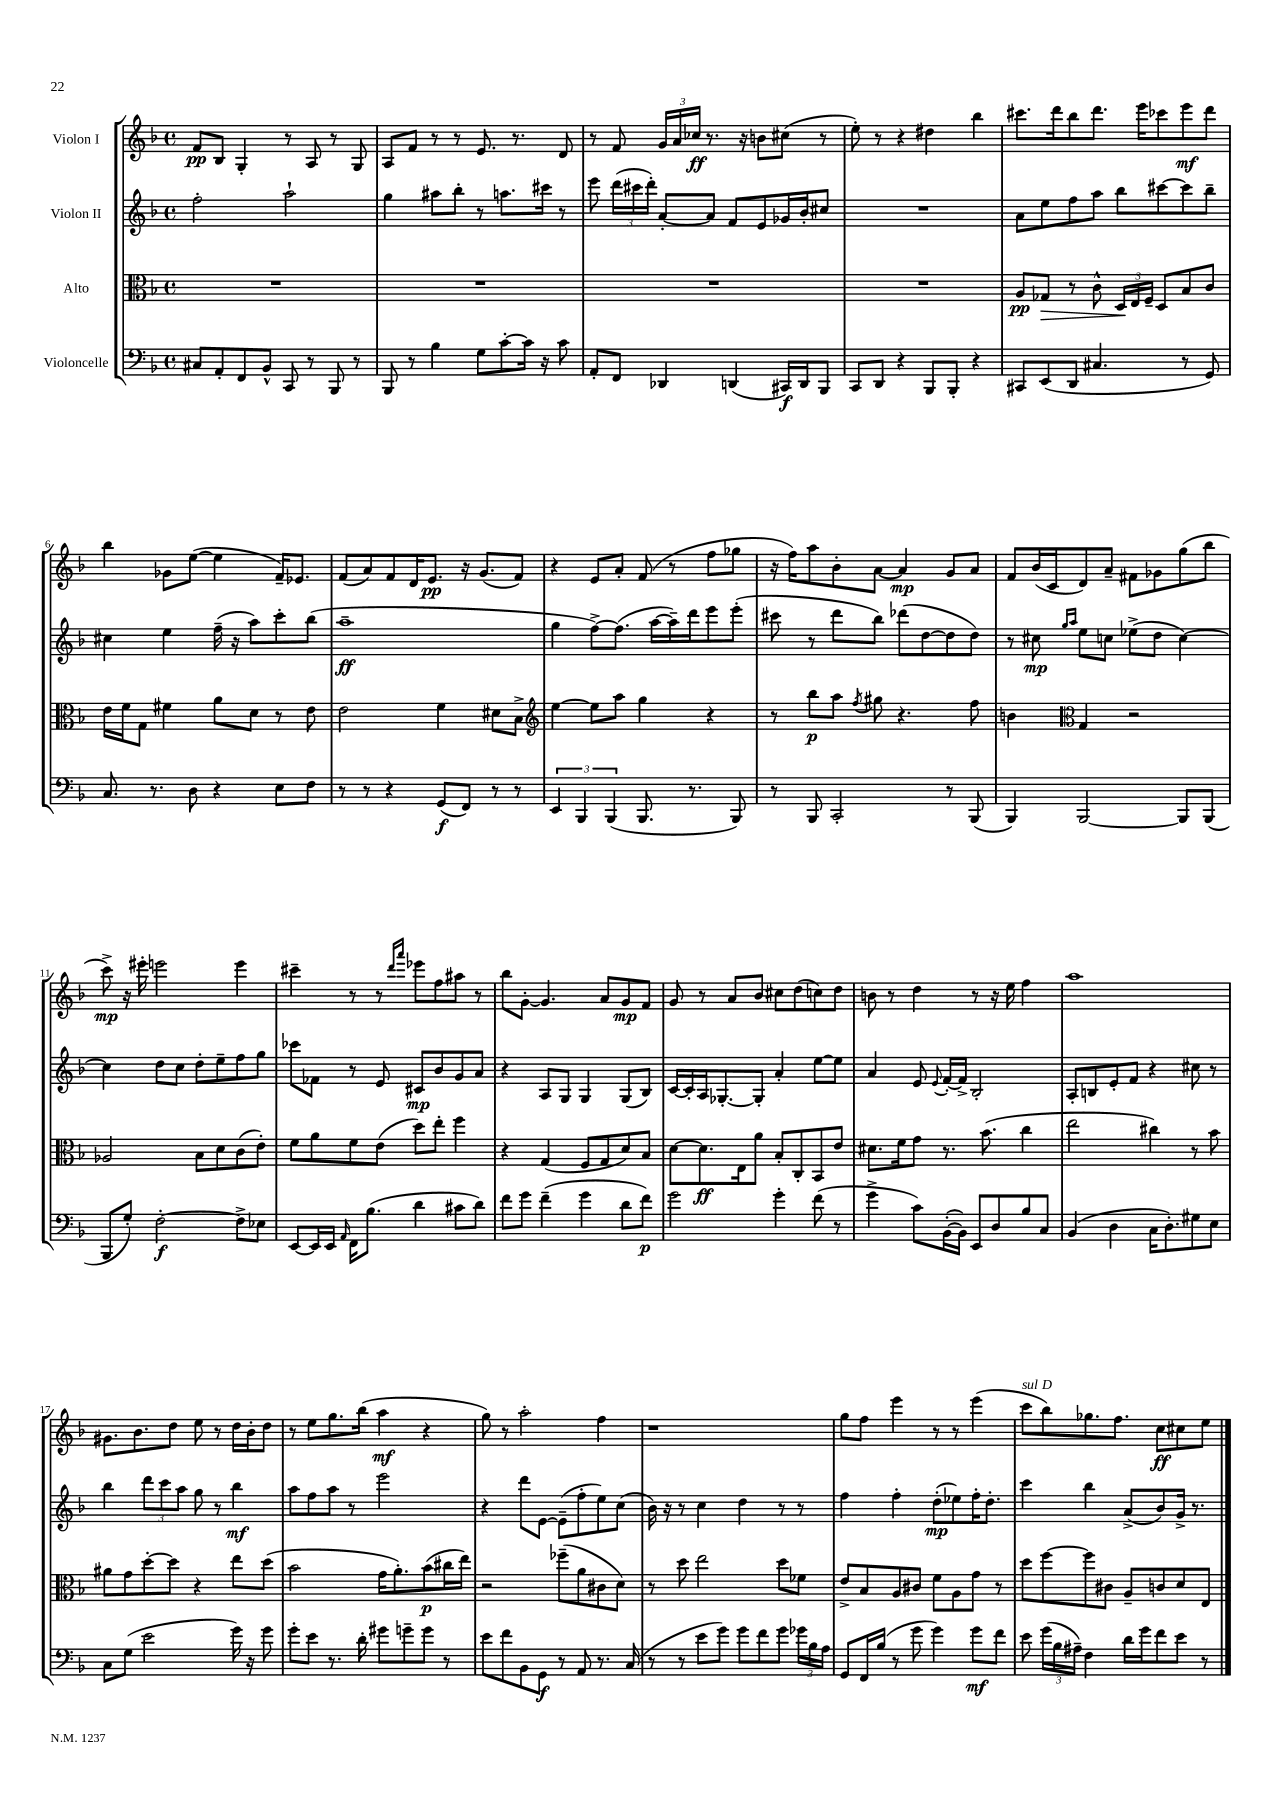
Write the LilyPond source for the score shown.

<<
\new StaffGroup <<
\new Staff = "s0" \with { instrumentName = "Violon I" } {
    \clef treble \key f \major \defaultTimeSignature \time 4/4
    \autoBeamOff f'8[\pp bes8] g4-. r8 a8 r8 g8 |
    a8[ f'8] r8 r8 e'8. r8. d'8 |
    r8 f'8 \tuplet 3/2 { g'16[ a'16 ces''16]\ff } r8. r16 b'8[ cis''8]( r8 |
    e''8-.) r8 r4 dis''4 bes''4 |
    cis'''8.[ d'''16 bes''8 d'''8.] e'''16[ ces'''8 e'''8\mf d'''8] |
    bes''4 ges'8[ e''8]~( e''4 f'16[--) ees'8.] |
    f'8[( a'8) f'8 d'16 e'8.]\pp r16 g'8.[( f'8]) |
    r4 e'8[ a'8]-. f'8( r8 f''8[ ges''8] |
    r16 f''16[) a''8 bes'8-. a'8]~ a'4\mp g'8[ a'8] |
    f'8[ bes'16( c'16 d'8) a'8]-- fis'8[ ges'8 g''8( bes''8] |
    c'''8->\mp) r16 eis'''16-. e'''2 e'''4 |
    cis'''4-- r8 r8 \grace { d'''16[ a'''16] } ees'''8[ f''8 ais''8] r8 |
    bes''8[ g'8]~-. g'4. a'8[ g'8\mp f'8] |
    g'8 r8 a'8[ bes'8] cis''8[ d''8( c''8) d''8] |
    b'8 r8 d''4 r8 r16 e''16 f''4 |
    a''1 |
    gis'8.[ bes'8. d''8] e''8 r8 d''16[ bes'16-. d''8] |
    r8 e''8[ g''8. bes''16]( a''4\mf r4 |
    g''8) r8 a''2-. f''4 |
    r1 |
    g''8[ f''8] e'''4 r8 r8 e'''4( |
    c'''8[^\markup { \italic "sul D" } bes''8) ges''8. f''8.] c''8[\ff cis''8 e''8] \bar "|." |
}
\new Staff = "s1" \with { instrumentName = "Violon II" } {
    \clef treble \key f \major \defaultTimeSignature \time 4/4
    \autoBeamOff f''2-. a''2-! |
    g''4 ais''8[ bes''8]-. r8 a''8.[ cis'''16] r8 |
    e'''8 \tuplet 3/2 { d'''16[( cis'''16 d'''16]-.) } a'8[~-. a'8] f'8[ e'8 ges'16 bes'16-. cis''8] |
    R1 |
    a'8[ e''8 f''8 a''8] bes''8[ cis'''8~ cis'''8 bes''8]-- |
    cis''4 e''4 f''16--( r16 a''8[) c'''8-. bes''8]( |
    a''1--\ff |
    g''4 f''8[~->) f''8.]( a''16[~ a''16--) d'''16 e'''8 e'''8]-.( |
    cis'''8 r8 d'''8[ bes''8]) des'''8[( d''8~ d''8 d''8]) |
    r8 cis''8\mp \grace { g''16[ a''16] } e''8[ c''8] ees''8[->( d''8] c''4~) |
    c''4 d''8[ c''8] d''8[-. e''8-- f''8 g''8] |
    ces'''8[ fes'8] r8 e'8 cis'8[\mp bes'8 g'8 a'8] |
    r4 a8[ g8] g4 g8[( bes8]) |
    c'16[~ c'16-. a16 ges8.~-. ges8]-. a'4-. e''8[~ e''8] |
    a'4 e'8 \appoggiatura { e'8 } f'16[~-. f'16]-> bes2-. |
    a8[-. b8 e'8-. f'8] r4 cis''8 r8 |
    bes''4 \tuplet 3/2 { d'''8[ c'''8 a''8] } g''8 r8 bes''4\mf |
    a''8[ f''8 a''8] r8 e'''2 |
    r4 d'''8[ e'8]~ e'8[--( f''8-. e''8) c''8]( |
    bes'16) r16 r8 c''4 d''4 r8 r8 |
    f''4 f''4-. d''8[-.\mp( ees''8) f''16-. d''8.]-. |
    c'''4 bes''4 a'8[->( bes'8) g'16]-> r8. \bar "|." |
}
\new Staff = "s2" \with { instrumentName = "Alto" } {
    \clef alto \key f \major \defaultTimeSignature \time 4/4
    \autoBeamOff R1 |
    R1 |
    R1 |
    R1 |
    a8[\pp ges8]\> r8 c'8-^ \tuplet 3/2 { d16[\! e16 f16]-- } d8[ bes8 c'8] |
    e'16[ f'16 g8] fis'4 a'8[ d'8] r8 e'8 |
    e'2 f'4 dis'8[ bes8]-> |
    \clef treble e''4~ e''8[ a''8] g''4 r4 |
    r8 bes''8[\p a''8] \acciaccatura { f''8 } gis''8 r4. f''8 |
    b'4 \clef alto g4 r2 |
    aes2 bes8[ d'8 c'8( e'8]-.) |
    f'8[ a'8 f'8 e'8]( d''8[) e''8]-. f''4 |
    r4 g4( f8[ g8 d'8) bes8] |
    d'8[~ d'8.\ff e16 a'8] bes8[-. c8-. bes,8 e'8] |
    dis'8.[ f'16 g'8] r8. bes'8.( c''4 |
    e''2 cis''4) r8 bes'8 |
    ais'8[ g'8 d''8~-. d''8] r4 e''8[ d''8]( |
    bes'2 g'16[ a'8.-.) bes'8\p( cis''16 e''16]) |
    r2 fes''8[--( a'8 cis'8 d'8]) |
    r8 d''8 e''2 d''8[ fes'8] |
    e'8[-> bes8 a8 cis'8] f'8[ a8 g'8] r8 |
    d''8[ f''8~ f''8 cis'8] a8[-- c'8 d'8 e8] \bar "|." |
}
\new Staff = "s3" \with { instrumentName = "Violoncelle" } {
    \clef bass \key f \major \defaultTimeSignature \time 4/4
    \autoBeamOff cis8[ a,8-. f,8 bes,8]-^ c,8 r8 bes,,8 r8 |
    bes,,8 r8 bes4 g8[ c'8~-. c'16] r16 c'8 |
    a,8[-. f,8] des,4 d,4( cis,16[\f) d,16 bes,,8] |
    c,8[ d,8] r4 bes,,8[ bes,,8]-. r4 |
    cis,8[ e,8( d,8] cis4. r8 g,8) |
    c8. r8. d8 r4 e8[ f8] |
    r8 r8 r4 g,8[\f( f,8]) r8 r8 |
    \tuplet 3/2 { e,4 bes,,4 bes,,4( } bes,,8. r8. bes,,8) |
    r8 bes,,8 c,2-. r8 bes,,8( |
    bes,,4) bes,,2~ bes,,8[ bes,,8]( |
    bes,,8[ g8]-.) f2~-.\f f8[-> ees8] |
    e,8[~ e,16 e,16] \grace { a,16 } f,16[ bes8.]( d'4 cis'8[ d'8]) |
    f'8[ g'8] f'4--( g'4 d'8[ f'8]\p) |
    g'2 g'4-. f'8( r8 |
    g'4-> c'8[) bes,16~-.( bes,16]) e,8[ d8 bes8 c8] |
    bes,4( d4 c16[ d8.-.) gis8 e8] |
    c8[ g8]( e'2 g'16) r16 g'8 |
    g'8[-. e'8] r8. d'16-. gis'8[ g'8-- g'8] r8 |
    e'8[ f'8 bes,8 g,8]\f r8 a,8 r8. c16( |
    r8 r8 e'8[ g'8]) g'8[ f'8 g'8] \tuplet 3/2 { ges'16[ bes16 a16] } |
    g,8[ f,16 bes16]( r8 g'8 g'4) g'8[\mf f'8] |
    e'8 \tuplet 3/2 { g'16[( bes16 ais16]--) } f4 d'16[ g'16 f'8 e'8] r8 \bar "|." |
}
>>
>>
